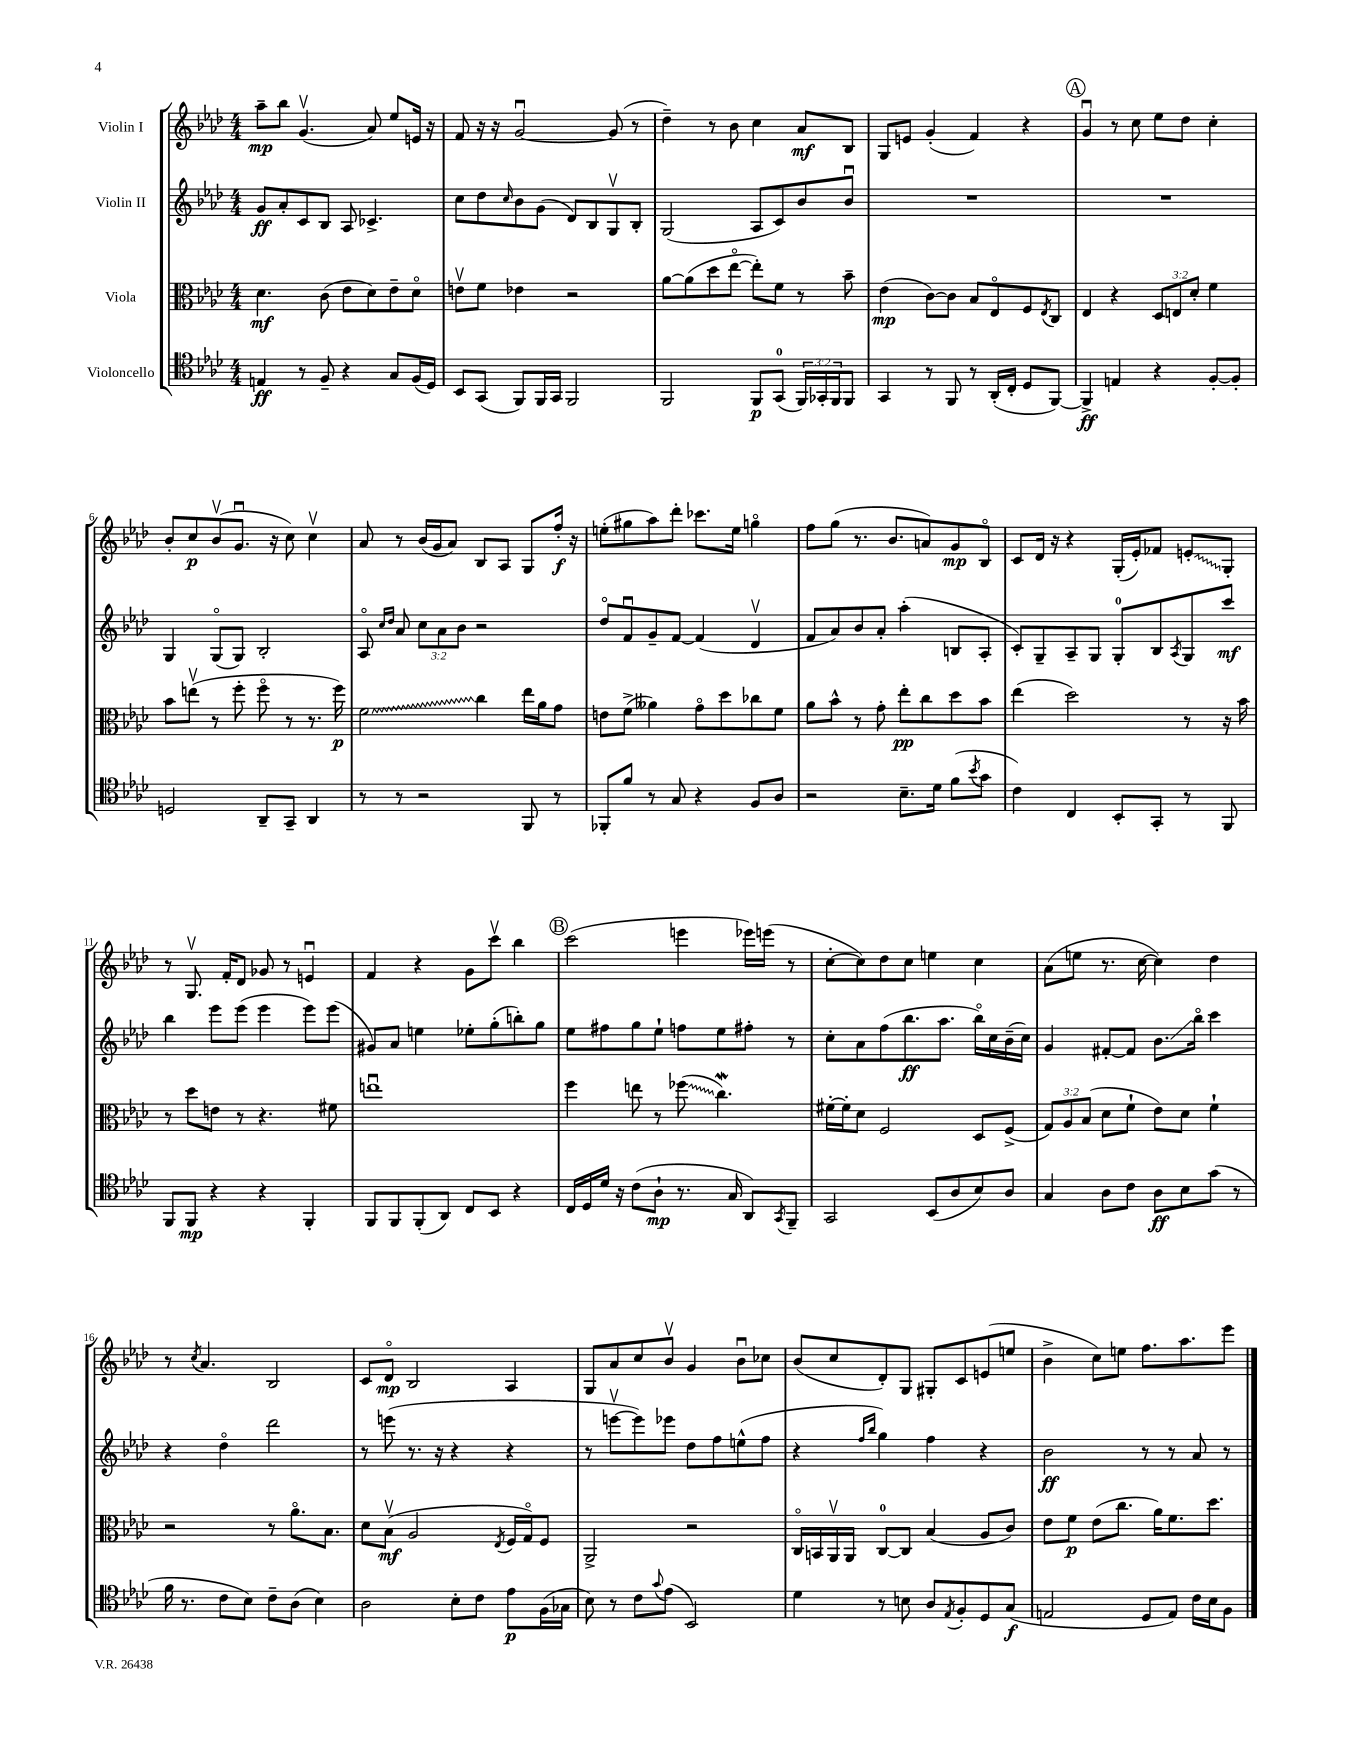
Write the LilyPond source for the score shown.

<<
\new StaffGroup <<
\new Staff = "s0" \with { instrumentName = "Violin I" } {
    \clef treble \key aes \major \numericTimeSignature \time 4/4
    aes''8--\mp bes''8 g'4.\upbow( aes'8) ees''8 e'16 r16 |
    f'8 r16 r16 g'2~\downbow g'8( r8 |
    des''4--) r8 bes'8 c''4 aes'8\mf bes8 |
    g8 e'8 g'4-.( f'4) r4 |
    \mark \markup { \circle "A" } g'4\downbow r8 c''8 ees''8 des''8 c''4-. |
    bes'8-. c''8\p bes'8\upbow( g'8.\downbow r16 c''8) c''4\upbow |
    aes'8 r8 bes'16( g'16 aes'8) bes8 aes8 g8 f''16-.\f r16 |
    e''8-.( gis''8 aes''8) des'''8-. ces'''8. e''16 g''4\flageolet |
    f''8 g''8( r8. bes'8. a'8) g'8\mp bes8\flageolet |
    c'8 des'16 r16 r4 g16-.( ees'16-.) fes'8 \once \override Glissando.style = #'zigzag e'8-.\glissando g8-. |
    r8 g8.\upbow f'16-. des'8 ges'8 r8 e'4\downbow |
    f'4 r4 g'8 c'''8\upbow bes''4 |
    \mark \markup { \circle "B" } c'''2( e'''4 ees'''16) e'''16( r8 |
    c''8~-. c''8) des''8 c''8 e''4 c''4 |
    aes'8( e''8 r8. c''16~ c''4) des''4 |
    r8 \acciaccatura { c''8 } aes'4. bes2 |
    c'8 des'8\flageolet\mp bes2 aes4 |
    g8 aes'8 c''8 bes'8\upbow g'4 bes'8\downbow ces''8 |
    bes'8( c''8 des'8-.) g8 gis8-. c'8 e'8( e''8 |
    bes'4-> c''8) e''8 f''8. aes''8. ees'''8 \bar "|." |
}
\new Staff = "s1" \with { instrumentName = "Violin II" } {
    \clef treble \key aes \major \numericTimeSignature \time 4/4 \override Staff.TupletNumber.text = #tuplet-number::calc-fraction-text
    g'8\ff aes'8-. c'8 bes8 aes8 ces'4.-> |
    c''8 des''8 \grace { c''16 } bes'8 g'8( des'8) bes8 g8\upbow bes8-. |
    g2( aes8 c'8) bes'8 bes'8\downbow |
    R1 |
    \mark \markup { \circle "A" } R1 |
    g4 g8\flageolet( g8) bes2-. |
    aes8\flageolet \grace { c''16 des''16 } aes'8 \tuplet 3/2 { c''8 aes'8 bes'8 } r2 |
    des''8\flageolet f'8\downbow g'8-- f'8~ f'4( des'4\upbow |
    f'8 aes'8) bes'8 aes'8-. aes''4-.( b8 aes8-. |
    c'8-.) g8-- aes8-- g8 g8-0-. bes8 \acciaccatura { aes8 } g8 c'''8\mf |
    bes''4 ees'''8 ees'''8( ees'''4 ees'''8) ees'''8( |
    gis'8) aes'8 e''4 ees''8-. g''8-.( b''8-.) g''8 |
    \mark \markup { \circle "B" } ees''8 fis''8 g''8 ees''8-! f''8 ees''8 fis''8-. r8 |
    c''8-. aes'8 f''8( bes''8.\ff aes''8. bes''16\flageolet) c''16 bes'16--( c''16) |
    g'4 fis'8~-. fis'8 bes'8.\glissando bes''16\flageolet c'''4 |
    r4 des''4\flageolet des'''2 |
    r8 e'''8( r8. r16 r4 r4 |
    r8 e'''8~\upbow e'''8) ees'''8 des''8 f''8 e''8-^( f''8 |
    r4 \grace { f''16 bes''16 } g''4) f''4 r4 |
    bes'2\ff r8 r8 aes'8 r8 \bar "|." |
}
\new Staff = "s2" \with { instrumentName = "Viola" } {
    \clef alto \key aes \major \numericTimeSignature \time 4/4 \override Staff.TupletNumber.text = #tuplet-number::calc-fraction-text
    des'4.\mf c'8( ees'8 des'8) ees'8-- des'8\flageolet |
    e'8\upbow f'8 ees'4 r2 |
    aes'8~ aes'8( des''8 ees''8~\flageolet ees''8-.) f'8 r8 bes'8-- |
    ees'4\mp( c'8~) c'8 bes8 ees8\flageolet f8 \acciaccatura { ees8 } c8 |
    \mark \markup { \circle "A" } ees4 r4 \tuplet 3/2 { des8 e8 des'8-. } f'4 |
    bes'8 e''8\upbow( r8 f''8-. f''8\flageolet r8 r8. f''16\p) |
    \once \override Glissando.style = #'zigzag f'2\glissando c''4 ees''16 aes'16 g'8 |
    e'8 f'8->( aeses'4) g'8\flageolet des''8 ces''8 f'8 |
    aes'8 bes'8-^ r8 g'8-. ees''8-.\pp c''8 des''8 bes'8 |
    ees''4( des''2) r8 r16 bes'16 |
    r8 des''8 e'8 r8 r4. fis'8 |
    e''1\downbow |
    \mark \markup { \circle "B" } f''4 e''8 r8 \once \override Glissando.style = #'zigzag fes''8\glissando( c''4.\mordent) |
    fis'16~-. fis'16-. des'8 f2 des8 f8->( |
    \tuplet 3/2 { g8) aes8 bes8( } des'8 f'8-! ees'8) des'8 f'4-! |
    r2 r8 aes'8.\flageolet bes8. |
    des'8 bes8\upbow\mf( aes2 \acciaccatura { ees8 } f16 g16\flageolet) f8 |
    aes,2-> r2 |
    c16\flageolet b,16 aes,16\upbow aes,16 c8-0~ c8 bes4( aes8 c'8) |
    ees'8 f'8\p ees'8( c''8. aes'16) f'8. des''8. \bar "|." |
}
\new Staff = "s3" \with { instrumentName = "Violoncello" } {
    \clef tenor \key aes \major \numericTimeSignature \time 4/4 \override Staff.TupletNumber.text = #tuplet-number::calc-fraction-text
    e4\ff r8 f8-- r4 g8 f16( des16) |
    bes,8 g,8( f,8) f,16 g,16 f,2 |
    f,2 f,8\p g,8-0( \tuplet 3/2 { f,16) ges,16-. f,16 } f,8 |
    g,4 r8 f,8 r8 aes,16-.( c16-. des8 f,8~) |
    \mark \markup { \circle "A" } f,4->\ff e4 r4 f8~-. f8-. |
    d2 aes,8-- g,8-- aes,4 |
    r8 r8 r2 f,8 r8 |
    fes,8-. f'8 r8 g8 r4 f8 aes8 |
    r2 bes8.-- des'16 f'8( \acciaccatura { bes'8 } g'8 |
    c'4) c4 bes,8-. g,8-. r8 f,8 |
    f,8 f,8\mp r4 r4 f,4-. |
    f,8 f,8 f,8-.( aes,8) c8 bes,8 r4 |
    \mark \markup { \circle "B" } c16 des16 des'16 r16 c'8( aes8-!\mp r8. g16 aes,8) \acciaccatura { g,8 } f,8-- |
    g,2 bes,8( aes8 bes8) aes8 |
    g4 aes8 c'8 aes8\ff bes8 g'8( r8 |
    f'16 r8. c'8 bes8) c'8-- aes8( bes4) |
    aes2 bes8-. c'8 ees'8\p f16( ges16 |
    bes8) r8 c'8 \appoggiatura { g'8 } ees'8( bes,2) |
    des'4 r8 b8 aes8 \acciaccatura { ees8 } f8-. des8 g8\f( |
    e2 des8 e8) c'16 bes16 f8 \bar "|." |
}
>>
>>
